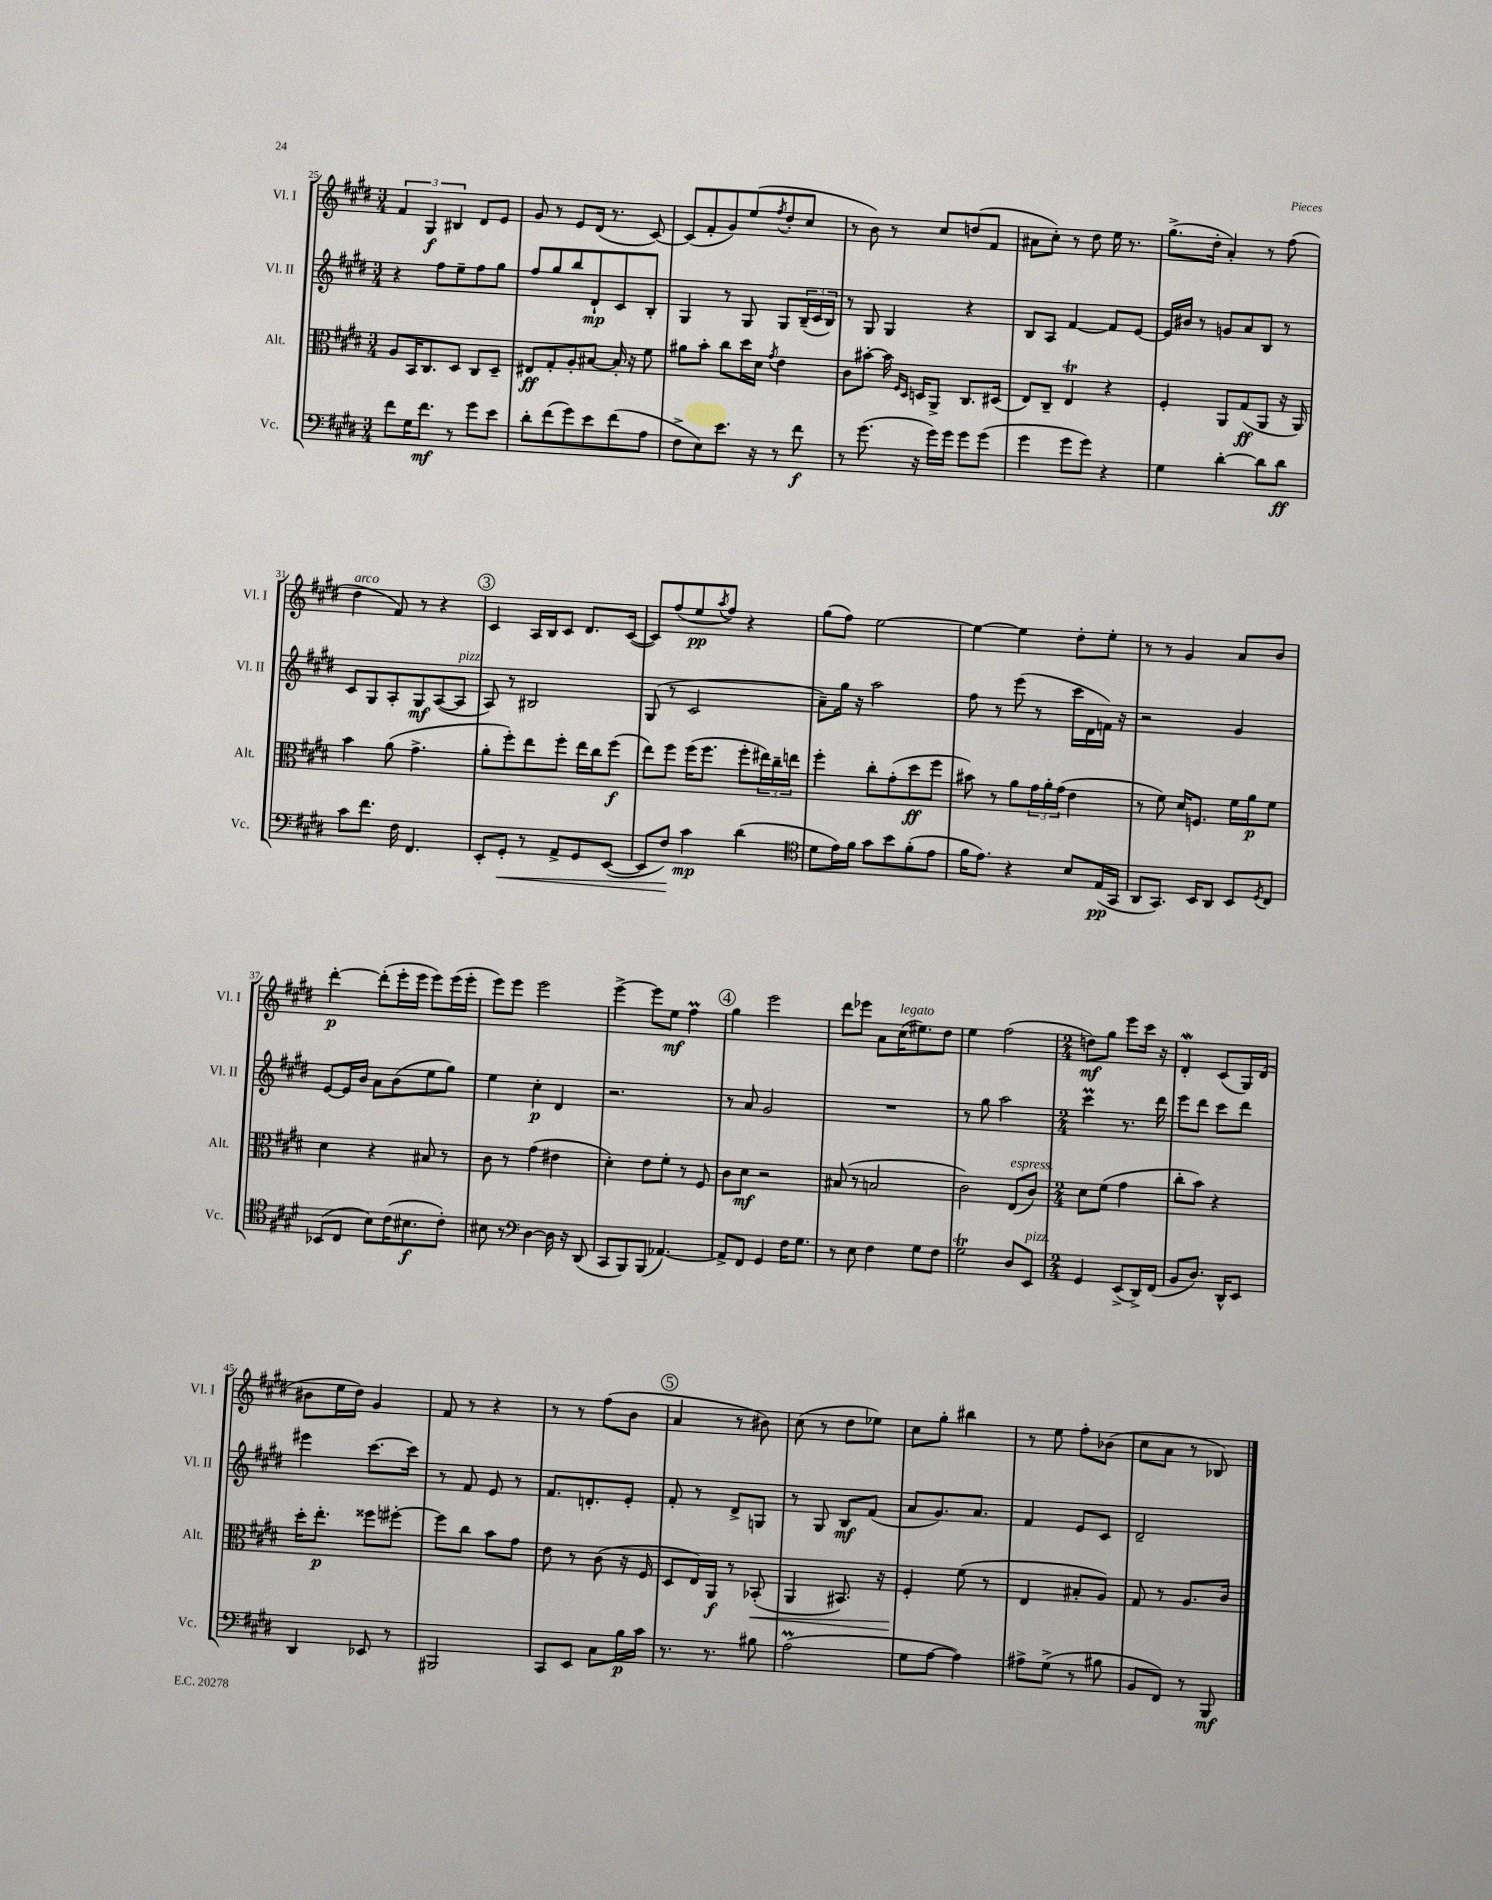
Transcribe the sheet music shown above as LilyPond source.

<<
\new StaffGroup <<
\new Staff = "s0" \with { instrumentName = "Vl. I" shortInstrumentName = "Vl. I" } {
    \clef treble \key e \major \numericTimeSignature \time 3/4
    \tuplet 3/2 { fis'4 gis4\f bis4 } dis'8 e'8 |
    gis'8 r8 e'8 dis'16( r8. cis'8~) |
    cis'8( fis'8-. gis'8) e''8( \acciaccatura { fis''8 } dis''8-. cis''8 |
    r8 b'8) r8 cis''8 d''8( fis'8 |
    ais'8 cis''8-.) r8 dis''8 e''16 r8. |
    gis''8.->( dis''16-. a'4-.) r8 fis''8( |
    dis''4^\markup { \italic "arco" } fis'8) r8 r4 |
    \mark \markup { \circle "3" } cis'4 a16 b16 cis'8 dis'8. cis'16~( |
    cis'8) fis''8( e''8\pp \acciaccatura { a''8 } fis''8) r4 |
    gis''8( fis''8) e''2~ |
    e''4~ e''4 dis''8-. e''8-. |
    r8 r8 gis'4 a'8 b'8 |
    dis'''4~-.\p dis'''8-.( e'''16-. e'''16 e'''8) e'''16( e'''16-. |
    e'''8) e'''8 e'''2 |
    e'''4~-> e'''8 e''8\mf fis''4\prall |
    \mark \markup { \circle "4" } gis''4 e'''2 |
    dis'''8 ees'''8 a'8 cis''16^\markup { \italic "legato" }( eis''8.) dis''8 |
    e''4 fis''2( |
    \numericTimeSignature \time 2/4 d''8\mf) gis''8 e'''8 cis'''16 r16 |
    dis'4-.\mordent cis'8( gis16) dis'16( |
    bis'8 e''16 dis''16) gis'4 |
    fis'8 r8 r4 |
    r8 r8 fis''8( b'8 |
    \mark \markup { \circle "5" } a'4 r8 bis'8) |
    cis''8( r8 dis''8 ees''8) |
    cis''8 gis''8-. bis''4 |
    r8 e''8 fis''8-. bes'8( |
    cis''8 a'8 r8 bes8) \bar "|." |
}
\new Staff = "s1" \with { instrumentName = "Vl. II" shortInstrumentName = "Vl. II" } {
    \clef treble \key e \major \numericTimeSignature \time 3/4
    r4 fis''8 e''8-- fis''8 gis''8 |
    fis''8 gis''8 b''8 dis'8-!\mp cis'8 b8-. |
    gis4 r8 gis8 gis8 \tuplet 3/2 { b16--( cis'16 b16) } |
    r8 gis8 gis4 r4 |
    b8 a8 fis'4~ fis'8 e'8~ |
    e'16 bis'16 r8 g'8 a'8 b8 r8 |
    cis'8 gis8 a8-. gis8\mf a8~( a8^\markup { \italic "pizz." } |
    \mark \markup { \circle "3" } a8) r8 bis2 |
    gis8( r8 cis'2 |
    a'8--) gis''16 r16 a''2 |
    fis''8 r8 e'''8( r8 cis'''16 dis'16 f'16) r16 |
    r2 gis'4 |
    e'8~ e'16 b'16 a'8 b'8( e''8 gis''8) |
    e''4 cis''4-.\p dis'4 |
    r2. |
    \mark \markup { \circle "4" } r8 a'8 gis'2 |
    R2. |
    r8 gis''8 a''2 |
    \numericTimeSignature \time 2/4 cis'''4\prall r8. dis'''16 |
    e'''8 dis'''8 cis'''8 dis'''8 |
    eis'''4 cis'''8.~ cis'''16 |
    r8 fis'8 e'8 r8 |
    fis'8. d'8.-. e'8-. |
    \mark \markup { \circle "5" } fis'8-. r8 dis'8-> g8 |
    r8 gis8 b8\mf fis'8( |
    a'8 gis'8.) a'8. |
    fis'4 e'8 cis'8 |
    dis'2-- \bar "|." |
}
\new Staff = "s2" \with { instrumentName = "Alt." shortInstrumentName = "Alt." } {
    \clef alto \key e \major \numericTimeSignature \time 3/4
    a8 b,16 cis8. dis8 cis8 dis8-- |
    eis8\ff gis8-. a8-. bis8~ bis16-. r16 fis'8 |
    ais'8 b'8-. cis''8 dis''16 dis'16 \acciaccatura { gis'8 } e'4 |
    cis'8 bis'8~-. bis'16 \grace { fis16 dis16 } d16 a,8-> cis8. dis16( |
    e8) cis8-- e4\trill r4 |
    fis4-. a,8 gis8\ff( a,8 r16 a,16) |
    b'4 a'8( gis'4.-> |
    \mark \markup { \circle "3" } a'8-. fis''8-.) e''8 fis''8-. e''16 cis''16 fis''8\f( |
    e''8) fis''8 fis''16( fis''8. fis''8-. \tuplet 3/2 { eis''16) cis''16-- e''16 } |
    fis''4-. cis''8-. gis'8-.( dis''8\ff fis''8 |
    bis'8) r8 a'8 \tuplet 3/2 { gis'16 a'16-. gis'16( } e'4 |
    r8 fis'8) dis'16 f8. fis'16 a'16\p fis'8 |
    dis'4 r4 bis8 r8 |
    cis'8 r8 gis'4( eis'4 |
    dis'4-.) e'8 fis'8-. r8 fis8 |
    \mark \markup { \circle "4" } cis'8 dis'8\mf r2 |
    bis8( r8 b2 |
    cis'2) e8^\markup { \italic "espress." }( cis'8) |
    \numericTimeSignature \time 2/4 dis'8 fis'8( gis'4 |
    cis''8-. b'8) r4 |
    dis''16-. e''8.-.\p fisis''8 fis''8~-. |
    fis''8 cis''8 b'8 gis'8 |
    e'8 r8 cis'8( r16 fis16 |
    \mark \markup { \circle "5" } dis8 e16) a,16\f r8 bes,8-.\<( |
    a,4 bis,8.) r16 |
    fis4-.\! fis'8( r8 |
    e4 bis8-. a8) |
    gis8 r8 a8. cis'16 \bar "|." |
}
\new Staff = "s3" \with { instrumentName = "Vc." shortInstrumentName = "Vc." } {
    \clef bass \key e \major \numericTimeSignature \time 3/4
    fis'8 gis16 fis'8.\mf r8 gis'8 e'8 |
    dis'8-. fis'8( gis'8) e'8 fis'8( a8 |
    fis8-> e8) e'8. r16 r8 fis'8\f |
    r8 gis'8.( r16 gis'16) gis'16 gis'8 gis'8( |
    gis'4 gis'8 gis'8) r4 |
    gis4 dis'4~-. dis'8 dis'8\ff |
    cis'8 fis'8. fis16 fis,4. |
    \mark \markup { \circle "3" } e,8-. gis,8-.\< r8 a,8-> gis,8 e,8~( |
    e,8 fis8\!) cis'4\mp dis'4( |
    \clef tenor dis'8 e'16) fis'16 gis'8 b'8 fis'8-.( e'8 |
    fis'16 e'8.) r4 b8 e16\pp( gis,16 |
    a,8 gis,8.) b,16 a,8 b,8 \acciaccatura { dis8 } cis8 |
    bes,8( cis8 b8) cis'16( bis8.\f cis'8-.) |
    bis8 r8 \clef bass dis4~ dis16 r16 dis,8( |
    cis,8 b,,8) b,,8( aes,4.~) |
    \mark \markup { \circle "4" } aes,8-> fis,8 gis,4 fis16 gis8. |
    r8 e8 fis4 gis8 fis8 |
    gis2\trill dis8 e,8^\markup { \italic "pizz." } |
    \numericTimeSignature \time 2/4 gis,4 e,8->( dis,16->) fis,16( |
    b,8 dis8.) dis,16-^ e,8 |
    dis,4 ees,8 r8 |
    bis,,2 |
    cis,8 e,8 cis8 b16\p cis'16 |
    \mark \markup { \circle "5" } r8. r8. bis8 |
    a2\prall( |
    gis8 a8~ a4) |
    ais8-> gis8->( r8 bis8 |
    b,8 fis,8) r8 b,,8\mf \bar "|." |
}
>>
>>
\layout { \context { \Score currentBarNumber = #25 } }
